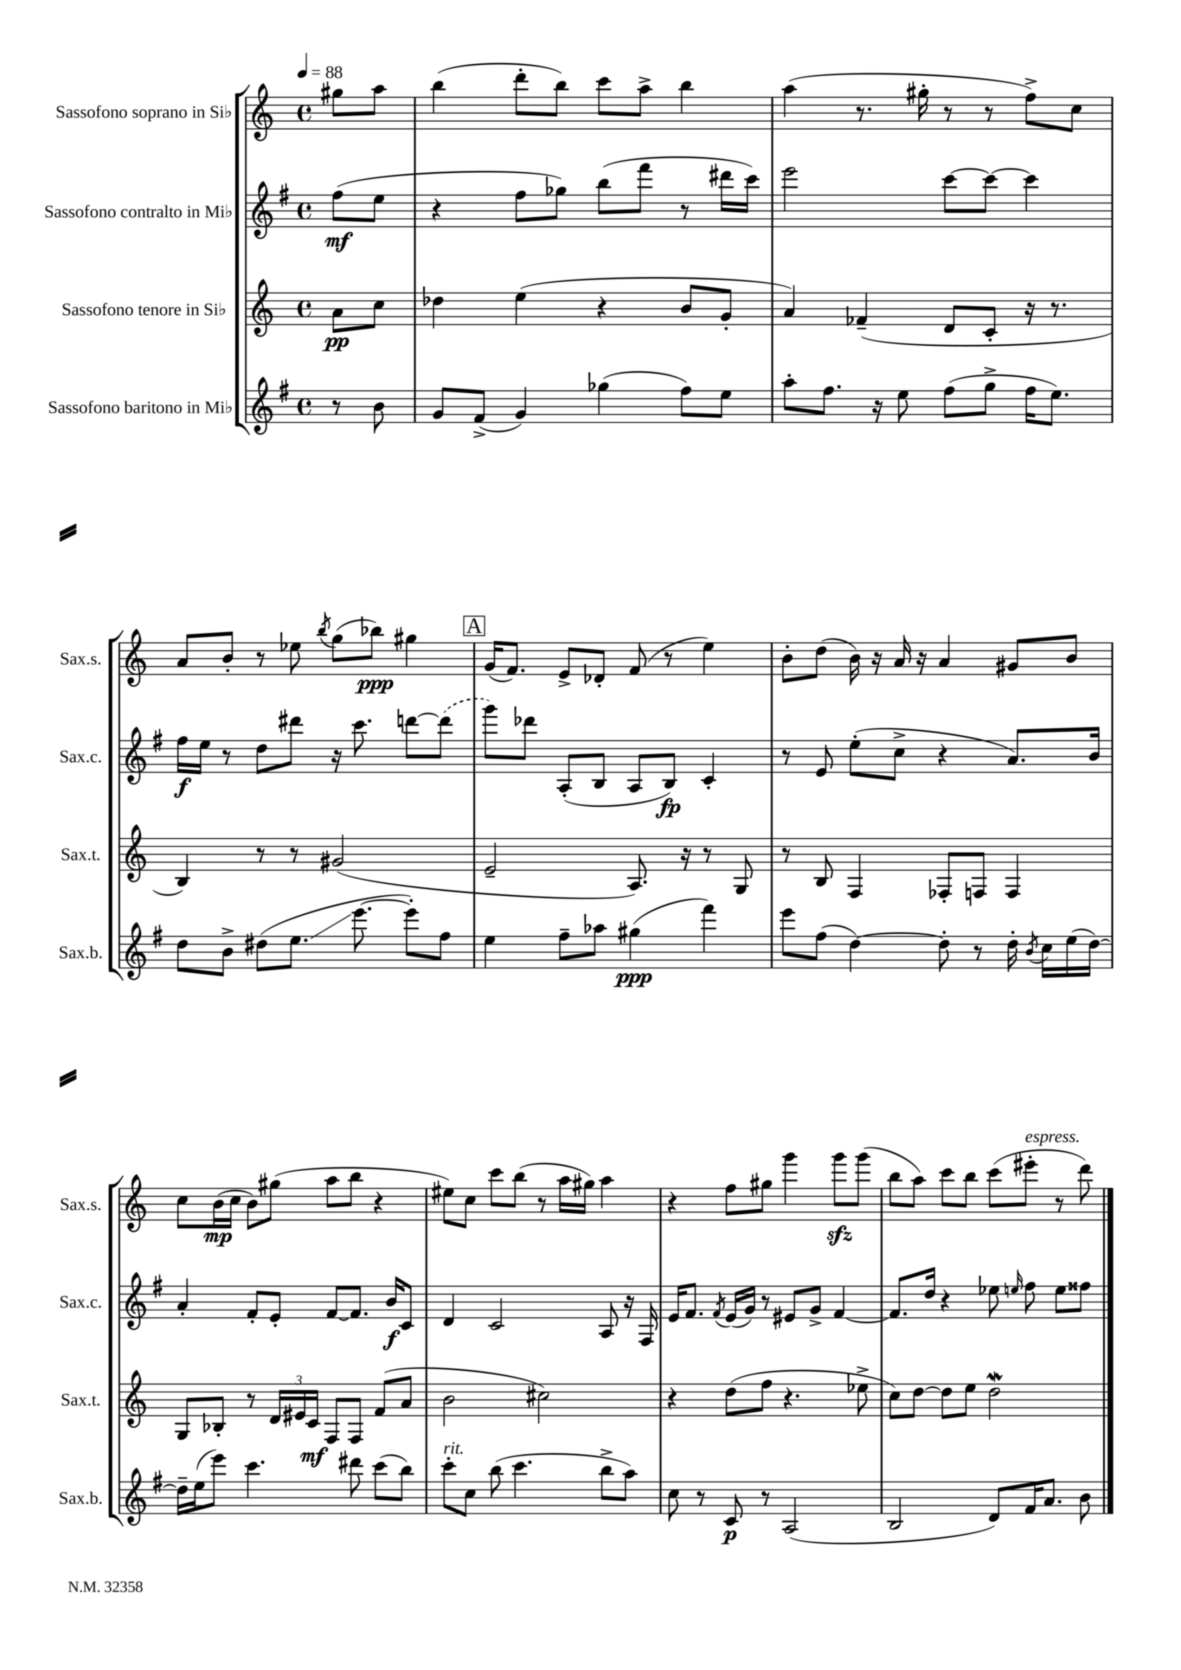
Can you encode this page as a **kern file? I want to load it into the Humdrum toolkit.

**kern	**kern	**kern	**kern
*staff4	*staff3	*staff2	*staff1
*clefG2	*clefG2	*clefG2	*clefG2
*k[f#]	*k[]	*k[f#]	*k[]
*M4/4	*M4/4	*M4/4	*M4/4
*met(c)	*met(c)	*met(c)	*met(c)
*MM88	*MM88	*MM88	*MM88
8r	8a	(8ff#	8gg#
8b	8cc	8ee	8aa
=	=	=	=
8g	4dd-	4r	(4bb
(8f#^	.	.	.
4g)	(4ee	8ff#	8ddd'
.	.	8gg-)	8bb)
(4gg-	4r	(8bb	8ccc
.	.	8fff#	8aa^
8ff#)	8b	8r	4bb
8ee	8g'	16ddd#	.
.	.	16ccc)	.
=	=	=	=
8aa'	4a)	2eee	(4aa
8.ff#	.	.	.
.	(4f-~	.	8.r
16r	.	.	.
8ee	.	.	.
.	.	.	16gg#'
(8ff#	8d	[8ccc	8r
8gg^	8c'	8ccc_	8r
16ff#	16r	4ccc]	8ff^)
8.ee)	8.r	.	.
.	.	.	8cc
=	=	=	=
8dd	4B)	16ff#	8a
.	.	16ee	.
8b^	.	8r	8b'
(8dd#	8r	8dd	8r
8.ee	8r	8ddd#	8ee-
.	.	.	8qbb
.	(2g#	16r	(8gg
[8.eee	.	8.ccc	.
.	.	.	8bb-)
8eee'])	.	[8ddd	4gg#
8ff#	.	(8ddd]	.
=	=	=	=
4ee	2e~	8ggg)	(16g
.	.	.	8.f)
.	.	8ddd-	.
8ff#~	.	(8A'	8e^
8aa-	.	8B	8d-'
(4gg#	8.A)	8A	(8f
.	.	8B)	8r
.	16r	.	.
4fff#)	8r	4c'	4ee)
.	8G	.	.
=	=	=	=
8eee	8r	8r	8b'
(8ff#	8B	8e	(8dd
[4dd)	4F	(8ee'	16b)
.	.	.	16r
.	.	8cc^	16a
.	.	.	16r
8dd']	8F-'	4r	4a
8r	8F	.	.
16dd'	4F	8.a)	8g#
8qb	.	.	.
16cc	.	.	.
(16ee	.	.	8b
[16dd)	.	16b	.
=	=	=	=
16dd~]	8G	4a'	8cc
(16ee	.	.	.
8eee)	8B-'	.	(16b
.	.	.	16cc
4.ccc	8r	8f#'	8b)
.	24d	8e'	(8gg#
.	24e#	.	.
.	24c	.	.
.	8F	[8f#	8aa
8ddd#	8F	8.f#]	8bb
(8ccc	(8f	.	4r
.	.	16b	.
8bb)	8a	8c	.
=	=	=	=
8ccc'	2b	4d	8ee#)
8cc	.	.	8cc
(8bb	.	2c	8ccc
4.ccc	.	.	(8bb
.	2cc#)	.	8r
.	.	.	16aa
.	.	.	16gg#)
8bb^	.	8A	4aa
8aa)	.	16r	.
.	.	16F#	.
=	=	=	=
8cc	4r	16e	4r
.	.	8.f#	.
8r	.	.	.
.	.	8qf#	.
8c	(8dd	(16e	8ff
.	.	16g)	.
8r	8ff	8r	8gg#
(2A	4.r	8e#	4ggg
.	.	8g^	.
.	.	[4f#	8ggg
.	8ee-^	.	(8ggg
=	=	=	=
2B	8cc)	8.f#]	8bb
.	[8dd	.	8aa)
.	.	16dd	.
.	8dd]	4r	8ccc
.	8ee	.	8bb
8d)	2dd	8ee-	(8ccc
.	.	16qqee	.
16f#	.	8ff#	8eee#'
8.a	.	.	.
.	.	8ee	8r
8b	.	8ff##	8ddd)
==	==	==	==
*-	*-	*-	*-
